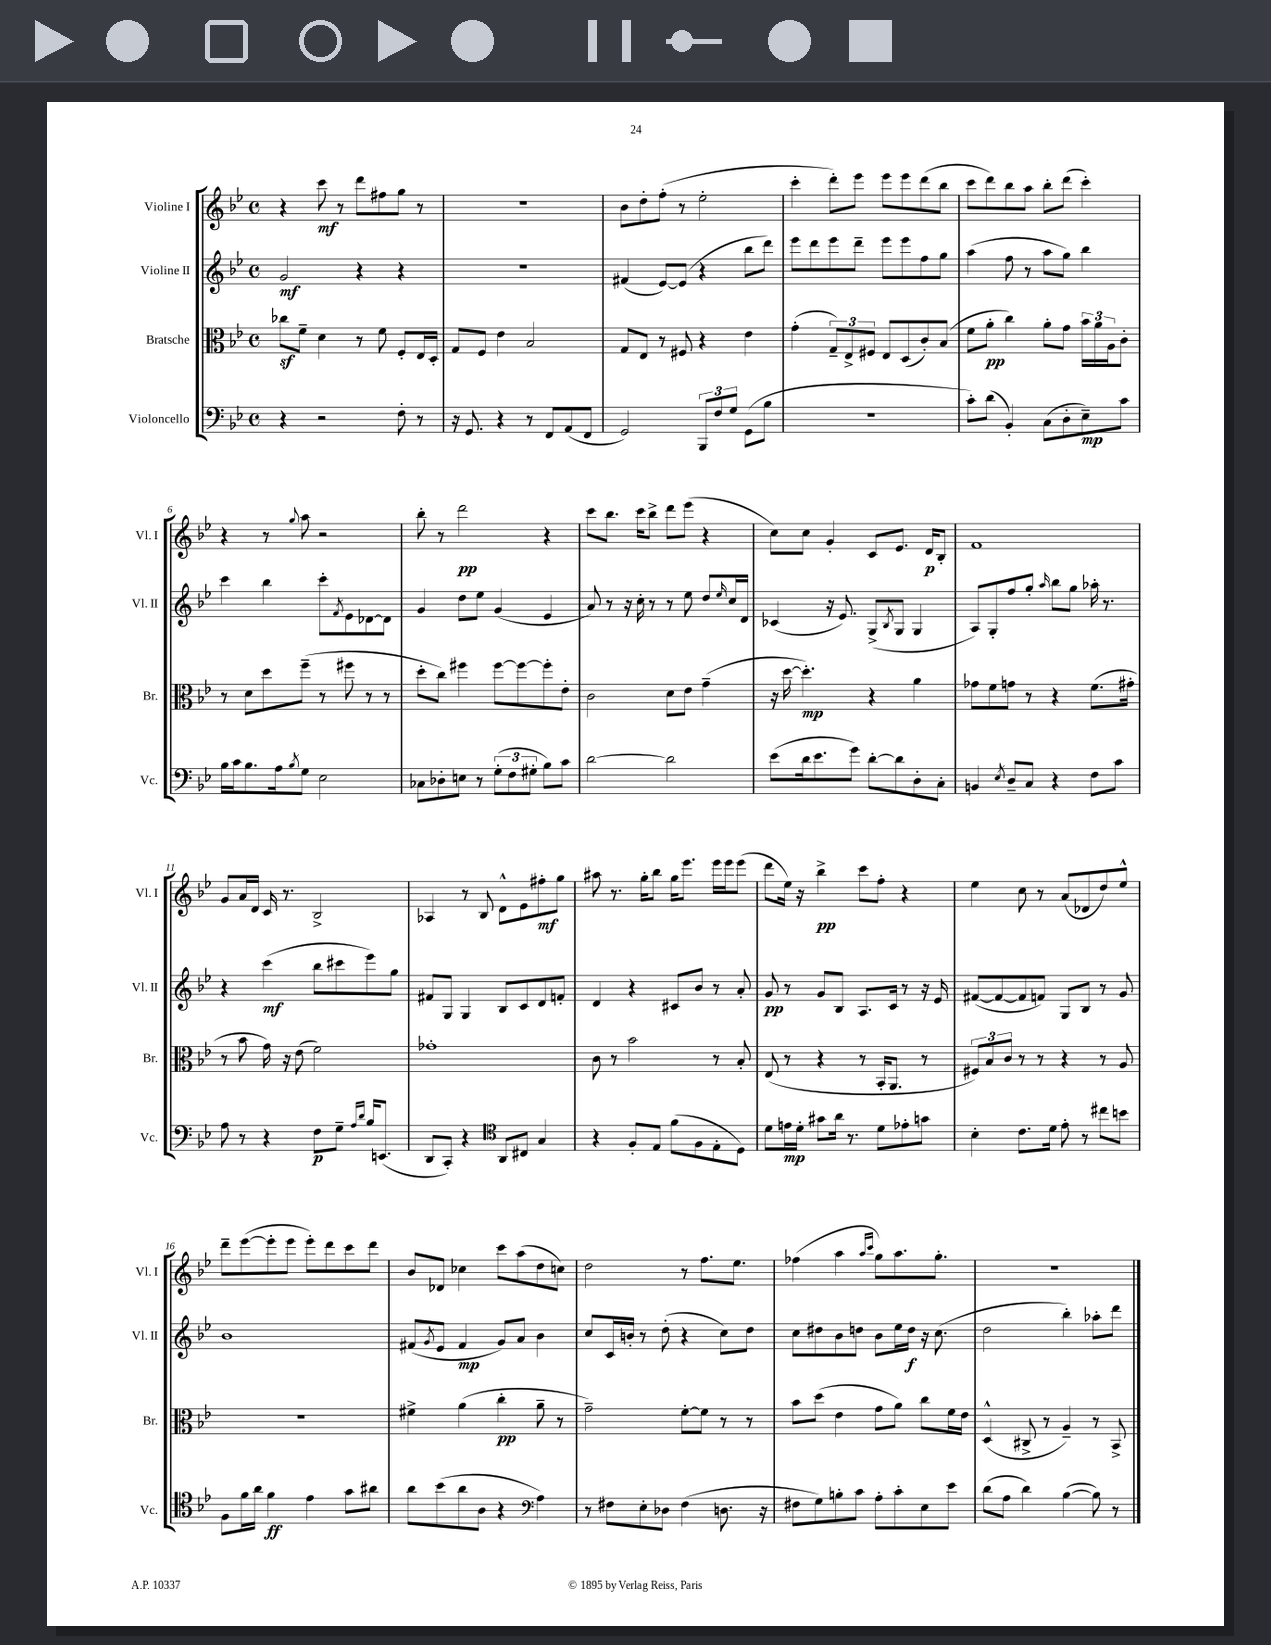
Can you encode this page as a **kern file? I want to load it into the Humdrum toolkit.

**kern	**kern	**kern	**kern
*staff4	*staff3	*staff2	*staff1
*clefF4	*clefC3	*clefG2	*clefG2
*k[b-e-]	*k[b-e-]	*k[b-e-]	*k[b-e-]
*M4/4	*M4/4	*M4/4	*M4/4
*met(c)	*met(c)	*met(c)	*met(c)
4r	8cc-	2g	4r
.	8f~	.	.
2r	4d	.	8ccc
.	.	.	8r
.	8r	4r	8ddd
.	8f	.	8ff#
8F'	8F'	4r	8gg
8r	16E-	.	8r
.	16D'	.	.
=	=	=	=
16r	8G	1r	1r
8.GG	.	.	.
.	8F	.	.
4r	4e-	.	.
8r	2B-	.	.
8FF	.	.	.
(8AA	.	.	.
8FF	.	.	.
=	=	=	=
2GG)	8G	(4f#	8b-
.	8E-	.	8dd'
.	8r	[8e-)	(8ff'
.	8F#	(8e-]	8r
12BBB-	4r	4r	2ee-'
12F	.	.	.
12G	.	.	.
(8GG	4e-	8bb-	.
8B-	.	8ddd)	.
=	=	=	=
1r	(4g'	8eee-	4ccc'
.	.	8ddd	.
.	12G~)	8eee-	8ddd')
.	12E-^	.	.
.	.	8ddd~	8eee-
.	12F#	.	.
.	8E-	8eee-	8eee-
.	(8D	8eee-	8eee-
.	8c')	8ff	(8ddd
.	(8B-	8gg	8bb-
=	=	=	=
8c')	8f	(4aa	8ccc
(8d	8a'	.	8ddd)
4BB-')	4cc)	8ff	8bb-
.	.	8r	8aa
(8C	8a'	8aa	8bb-'
8D'	8g	8gg)	(8ddd
8E-~)	24b-	4bb-	4ccc')
.	24a	.	.
.	24A	.	.
8c	8c'	.	.
=	=	=	=
16B-	8r	4ccc	4r
16c	.	.	.
8.B-	8d	.	.
.	8dd	4bb-	8r
16A	.	.	.
8qB-	.	.	8qqgg
8G	(8ff~	.	8aa
2E-	8r	8ccc'	2r
.	.	8qf	.
.	8ff#	8e-	.
.	8r	[8d-	.
.	8r	8d-]	.
=	=	=	=
8C-	8dd'	4g	8bb-'
8D-'	8cc)	.	8r
8E	4ff#	8dd	2ddd
8r	.	8ee-	.
(12G'	[8ff#	(4g	.
12F	.	.	.
.	8ff#_	.	.
12G#'	.	.	.
8B-)	8ff#']	4e-	4r
8c	8e-'	.	.
=	=	=	=
[2d	2c	8a)	8ccc
.	.	8r	8.bb-
.	.	16r	.
.	.	16cc'	16ccc
.	.	8r	8bb-^
2d]	8d	8r	8ddd
.	8e-	8ee-	(8eee-
.	(4g~	8dd	4r
.	.	16qqee-	.
.	.	16cc	.
.	.	16d	.
=	=	=	=
(8e-	16r	(4c-	8cc)
.	[16dd	.	.
16d	4.dd'])	.	8cc
8.e-	.	.	.
.	.	16r	4g'
.	.	8.e-)	.
8g)	.	.	.
[8d'	4r	(8G^	8c
.	.	8qB-	.
8d]	.	8G	8.e-
8D'	4a	4G	.
.	.	.	16d
8C'	.	.	8B-'
=	=	=	=
4BB	8g-	8A)	1f
.	8f	8G'	.
8qE-	.	.	.
8D~	8g	8ff	.
8C	8r	8gg'	.
.	.	16qqaa	.
4r	4r	8bb-	.
.	.	8gg	.
8F	(8.f	16aa-'	.
.	.	8.r	.
8c	.	.	.
.	16g#'	.	.
=	=	=	=
8A	8r	4r	8g
8r	8b-	.	16a
.	.	.	16d
4r	16g)	(4ccc	16c
.	16r	.	8.r
.	(8e-	.	.
8F	2f)	8bb-	2B-^
8G~	.	8ccc#	.
16qqA	.	.	.
16qqd	.	.	.
16B-	.	8eee-)	.
(8.EE	.	.	.
.	.	8gg	.
=	=	=	=
8DD	1g-'	8f#	4A-
8CC')	.	8G	.
4r	.	4G	8r
.	.	.	8B-
*clefC4	*	*	*
8AA	.	8B-	8d^^
8C#	.	8c	8e-
4G	.	8d	8ff#'
.	.	8f'	8gg
=	=	=	=
4r	8c	4d	8aa#
.	8r	.	8.r
8F'	2b-	4r	.
.	.	.	16gg'
8E-	.	.	8bb-
(8f	.	8c#	16gg
.	.	.	8.eee-
8F	.	8b-	.
8E-'	8r	8r	16eee-
.	.	.	16eee-
8D)	8B-'	8a'	(8eee-
=	=	=	=
8d	(8E-	8g	8ddd
16e	8r	8r	16ee-)
16d'	.	.	16r
8g#	4r	8g	4bb-^
16a	.	8B-	.
8.r	.	.	.
.	8r	8.A	8ccc
8d	16BB-'	.	8ff'
.	8.AA	16c	.
8e-'	.	8r	4r
8g	8r	16r	.
.	.	16e-	.
=	=	=	=
4B-'	12F#)	([8f#	4ee-
.	12B-	.	.
.	.	8f#_	.
.	12c	.	.
8.c	8r	8f#]	8cc
.	8r	8f)	8r
16d	.	.	.
8e-'	4r	8G	(8a
8r	.	8B-	8d-
8cc#	8r	8r	8dd)
8b	8A	8g	8ee-^^
=	=	=	=
8F	1r	1b-	8ddd~
16f	.	.	([8eee-
16a	.	.	.
4f	.	.	8eee-']
.	.	.	8eee-
4e-	.	.	8eee-')
.	.	.	8ddd
8g	.	.	8ccc
8a#	.	.	8ddd
=	=	=	=
8a	4f#^	(8f#	8b-
.	.	8qg	.
(8b-	.	8e-	8d-
8a	(4a	4f#	4cc-
8A	.	.	.
4r	4cc'	8g)	8ccc
.	.	8a	(8aa
*clefF4	*	*	*
4A)	8a~	4b-	8dd
.	8r	.	8cc)
=	=	=	=
8r	2g~)	8cc	2dd
8F#	.	16c	.
.	.	16b'	.
8E-'	.	8r	.
8D-	.	(8dd'	.
(4F#	[8f'	4r	8r
.	8f]	.	8.ff
8.D	8r	8cc)	.
.	.	.	8.ee-
.	8r	8dd	.
16r	.	.	.
=	=	=	=
8F#	8b-	8cc	(4ff-
8G)	(8dd	8dd#	.
8B'	4e-	8b-	4aa
8c	.	8dd	.
.	.	.	16qqaa
.	.	.	16qqccc
8A'	8g	8b-	8gg)
8c'	8a)	16ee-	8.aa
.	.	16dd	.
8E-	8cc	16r	.
.	.	(8.cc	8.gg'
8e-	16f	.	.
.	16e-	.	.
=	=	=	=
(8d	(4D^^	2dd	1r
8A	.	.	.
4d)	8C#^	.	.
.	8r	.	.
([4B-	4A~)	4bb-')	.
8B-])	8r	8aa-'	.
8r	8BB-^	8ddd	.
==	==	==	==
*-	*-	*-	*-
